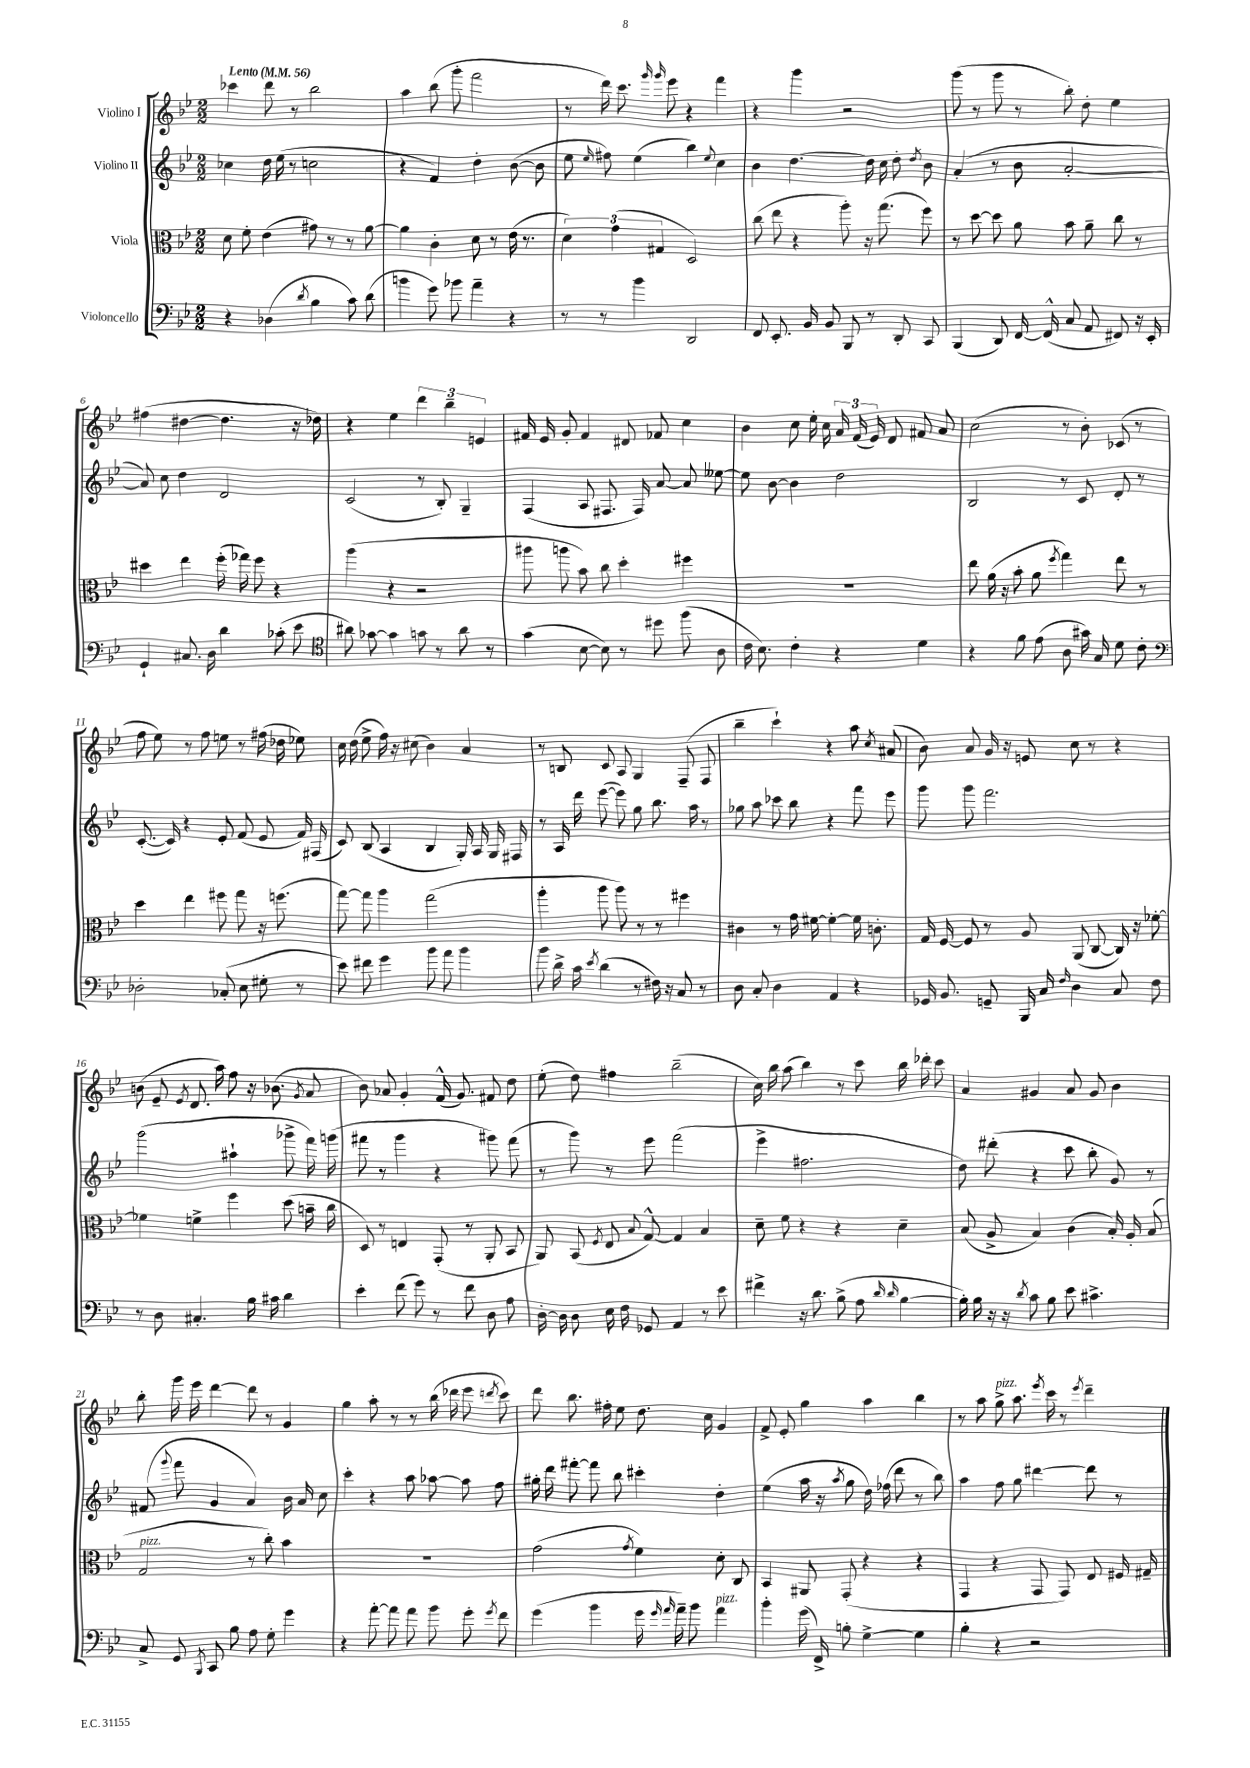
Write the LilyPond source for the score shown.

<<
\new StaffGroup <<
\new Staff = "s0" \with { instrumentName = "Violino I" } {
    \clef treble \key bes \major \numericTimeSignature \time 2/2 \tempo "Lento" 4 = 56
    \autoBeamOff ces'''4 d'''8 r8 bes''2 |
    a''4 bes''8( g'''8-. f'''2 |
    r8 d'''16) c'''8. \grace { g'''16 g'''16 } ees'''8 r4 f'''4 |
    r4 g'''4 r2 |
    g'''8( r8 g'''8 r8 bes''8-.) d''8-. ees''4 |
    fis''4( dis''4~ dis''4. r16 des''16) |
    r4 ees''4 \tuplet 3/2 { d'''4 bes''4-- e'4 } |
    fis'16 ees'16 g'8-. fis'4 dis'8 fes'8 c''4 |
    bes'4 c''8 ees''16-. c''16 \tuplet 3/2 { a'16 f'16( ees'16) } d'8 fis'8 a'8 |
    c''2( r8 bes'8-.) ces'8( r8 |
    f''8 ees''8) r8 f''8 e''8 r8 fis''16( des''16 ees''8) |
    c''16 d''16( ees''8-> f''16) r16 cis''8( bes'4) a'4 |
    r8 b8 c'8 a8 g4 f8--( f8 |
    bes''4-- c'''4-!) r4 a''8 \acciaccatura { c''8 } ais'8( |
    bes'8) a'8 g'16 r16 e'8 c''8 r8 r4 |
    b'8( ees'8-- \acciaccatura { ees'8 } d'8. a''16) f''8 r16 bes'8.( \acciaccatura { g'8 } a'8 |
    bes'8) aes'8 g'4-. f'16-^( g'8.) fis'8 d''8 |
    ees''8-.( d''8) fis''4 bes''2--( |
    c''16) bes''16 a''8( bes''4) r8 c'''8 bes''16 des'''16-. c'''8 |
    a'4 gis'4 a'8 gis'8 bes'4 |
    bes''8-. g'''16 ees'''16 d'''4~ d'''8 r8 g'4 |
    g''4 a''8-. r8 r8 bes''16( des'''16 ees'''8 \acciaccatura { d'''8 } c'''8) |
    d'''8 bes''8. fis''16-. ees''8 d''8. c''16 g'4 |
    f'8-> ees'8-. g''4 a''4 bes''4 |
    r8 a''8 g''8->^\markup { \italic "pizz." } a''8. \acciaccatura { ees'''8 } c'''16 r8 \acciaccatura { ees'''8 } d'''4-- \bar "|." |
}
\new Staff = "s1" \with { instrumentName = "Violino II" } {
    \clef treble \key bes \major \numericTimeSignature \time 2/2
    \autoBeamOff ces''4 d''16 ees''16( r8 c''2 |
    r4 f'4) d''4-. bes'8~( bes'8 |
    ees''8 \grace { ees''16 } fis''8) ees''4( bes''4) \appoggiatura { ees''8 } c''4 |
    bes'4 d''4.~ d''16 c''16 d''8-. \acciaccatura { d''8 } bes'8 |
    a'4-.( r8 bes'8 a'2~-. |
    a'8) c''8 d''4 d'2 |
    c'2( r8 bes8-.) g4-- |
    f4( a8 fis8. fis16) a'8~ a'8 eeses''8~ |
    eeses''8 bes'8~ bes'4 d''2 |
    bes2 r8 c'8 d'8-. r8 |
    c'8.~-.( c'16) r4 ees'8-. f'8( ees'8 f'16) fis16( |
    c'8) bes8( a4 bes4 g16-.) a16 g16 fis16 |
    r8 a16 d'''16 ees'''8~( ees'''8) g''8 bes''8. a''16 r8 |
    ges''8 a''8 ces'''8 bes''8 r4 f'''8 ees'''8 |
    g'''8 g'''8 f'''2. |
    g'''2( ais''4-! ges'''8-> f'''16) g'''16( |
    fis'''8 r8 g'''4 r4 gis'''8) fis'''8( |
    r8 g'''8) r8 ees'''8 f'''2( |
    ees'''4-> fis''2. |
    d''8) dis'''8-.( r4 c'''8 bes''8-. g'8) r8 |
    fis'8( \appoggiatura { g'''8 } f'''8 g'4 a'4) bes'16 a'16 c''8 |
    c'''4-. r4 a''8 aes''8~ aes''8 f''8 |
    gis''16-. d'''16 fis'''8~-. fis'''8 bes''8 cis'''4-. d''4-. |
    ees''4( a''16 r16 \acciaccatura { a''8 } g''8 d''16) fes''16( d'''8 r8 bes''8) |
    a''4 f''8 g''8 dis'''4~ dis'''8 r8 \bar "|." |
}
\new Staff = "s2" \with { instrumentName = "Viola" } {
    \clef alto \key bes \major \numericTimeSignature \time 2/2
    \autoBeamOff d'8 f'8-. ees'4( gis'8) r8 r8 a'8~ |
    a'4 c'4-. d'8 r8 ees'16( r8. |
    \tuplet 3/2 { d'4) g'4( gis4 } d2) |
    c''8( ees''8 r4 a''8-.) r16 g''8.( f''8) |
    r8 d''8~ d''8 a'8 bes'8 a'8-- c''8 r8 |
    dis''4 ees''4 f''16-.( ges''16) f''8 r4 |
    a''4( r4 r2 |
    ais''8 a''8 bes'8) c''8 d''4-. fis''4 |
    R1 |
    ees''8 a'16( r16 bes'8-. a'8 \acciaccatura { f''8 } g''4) ees''8 r8 |
    d''4 ees''4 fis''8 g''8 r16 f''8.( |
    g''8~) g''8 a''4 g''2( |
    a''4-. a''8 a''8) r8 r8 fis''4 |
    cis'4 r8 g'16 fis'16~ fis'4~-. fis'16 c'8.-. |
    g16 f16~ f8 r8 a8 a,8( c8~ c16) r16 fes'8~-. |
    fes'4 f'4-> f''4 d''8( b'16-- c''16 |
    d8) r8 e4 g,8-.( r8 a,8-. bes,8 |
    a,8) bes,8( \acciaccatura { f8 } ees8 \appoggiatura { bes8 } g8~-^) g4 bes4 |
    d'8-- f'8 r4 r4 d'4-- |
    bes8( a8-> bes4) c'4( bes16-.) a16-. bes8( |
    g2^\markup { \italic "pizz." } r8 c''8-.) bes'4 |
    R1 |
    g'2( \acciaccatura { g'8 } f'4) d'8-. c8 |
    bes,4 ais,8 g,8-.( r4 r4 |
    g,4 r4 g,8 g,8) ees8 fis16 gis16-- \bar "|." |
}
\new Staff = "s3" \with { instrumentName = "Violoncello" } {
    \clef bass \key bes \major \numericTimeSignature \time 2/2
    \autoBeamOff r4 des4( \acciaccatura { d'8 } bes4 c'8) d'8( |
    b'4 g'8) bes'8 a'4-- r4 |
    r8 r8 bes'4 d,2 |
    f,8 ees,8.-. bes,16 bes,8 bes,,8 r8 d,8-. c,8 |
    bes,,4( d,8) f,16~ f,16-^( c8 a,8 fis,8) r16 ees,16-. |
    g,4-! cis8. d16 d'4 ces'8-.( ees'8 |
    \clef tenor ais'8) ges'8~ ges'4 g'8 r8 ais'8 r8 |
    g'4( bes8~ bes8) r8 dis''8 f''8( a8 |
    c'16 bes8.) c'4-. r4 d'4 |
    r4 f'8 ees'8( a8 gis'16) g16 d'8 c'8-. |
    \clef bass des2-. ces8-.( ees8 gis8-. r8 |
    ees'8) fis'8 g'4 bes'8 a'8 bes'4 |
    bes'8 d'16-> c'16 \acciaccatura { ees'8 } d'4( r8 fis16) r16 c8 r8 |
    d8 c8-. d4 a,4 r4 |
    ges,16 bes,8. g,8-- bes,,16 c16 \grace { f16 } d4 c8 f8 |
    r8 d8 cis4.-. bes16 cis'16 d'4 |
    ees'4-. f'8( g'8) r8 f'8 d8 a8 |
    d16~-. d16 d8 ees16 f16 ges,8 a,4 r8 ees'8 |
    fis'4-> r16 d'8. bes8->( a8 \grace { d'16 d'16 } bes4~ |
    bes16-.) bes16 r16 r16 \acciaccatura { d'8 } c'8 bes8 ees'8 cis'4.-> |
    c8-> g,8 \acciaccatura { bes,,8 } c,8 bes8 a8 g8-. g'4 |
    r4 a'8~-. a'8 a'8 bes'8 g'8-. \acciaccatura { g'8 } f'8 |
    g'4( bes'4 g'16 \grace { g'16 a'16 } a'16--) bes'8 a'4^\markup { \italic "pizz." } |
    bes'4-. g'16( f,16->) b8-. g4~-> g4 |
    bes4-. r4 r2 \bar "|." |
}
>>
>>
